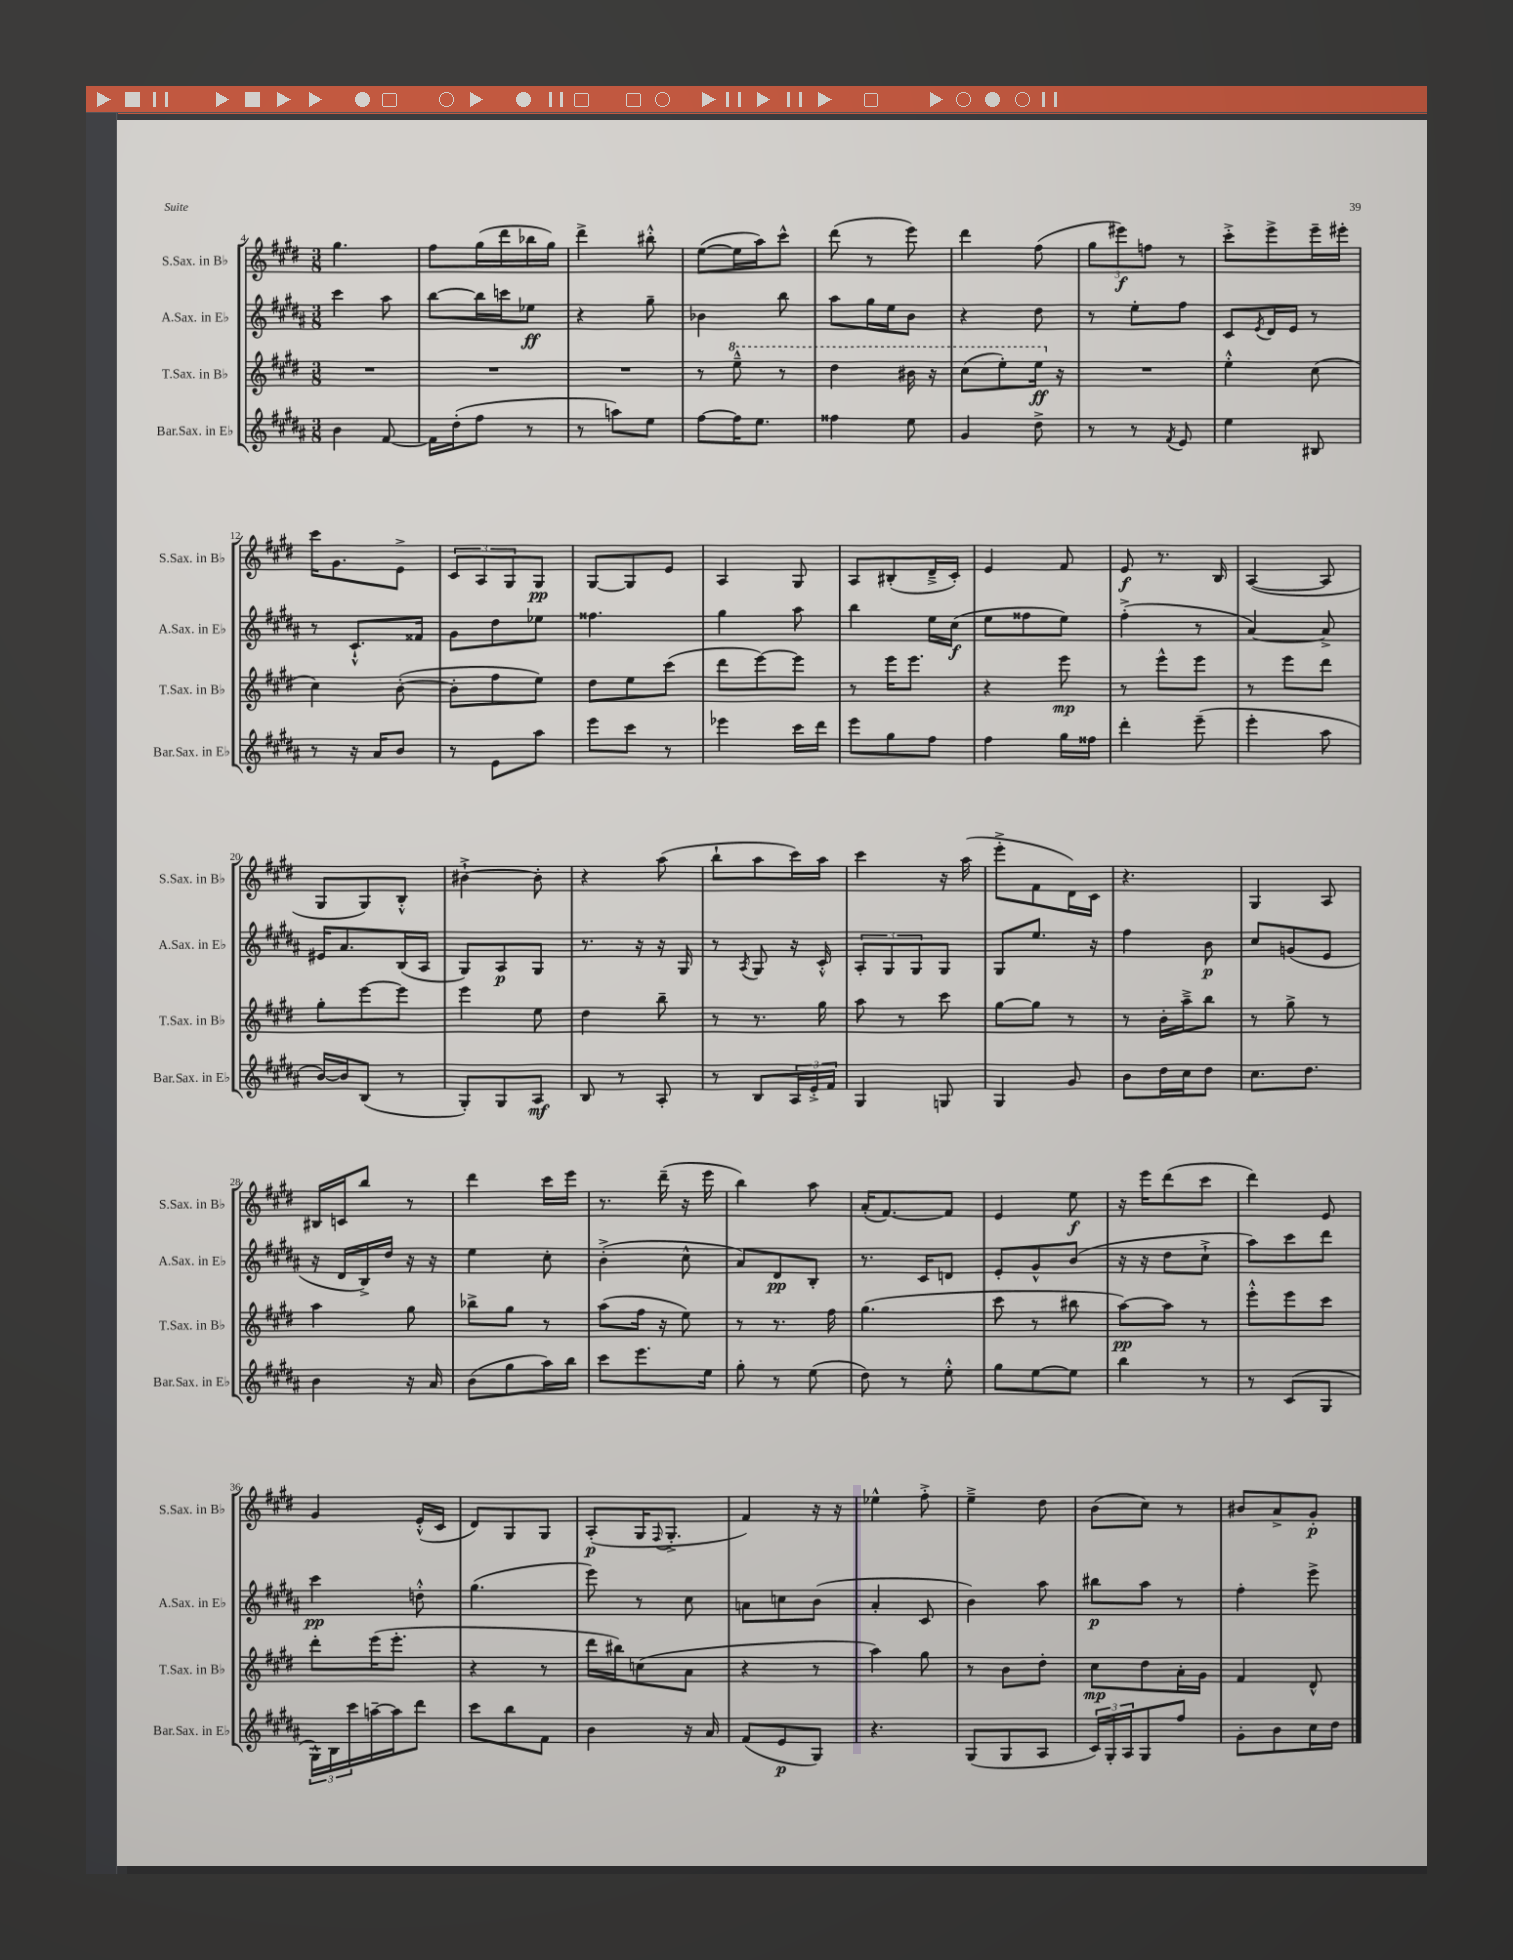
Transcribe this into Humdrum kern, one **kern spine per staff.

**kern	**dynam	**kern	**dynam	**kern	**dynam	**kern	**dynam
*part4	*part4	*part3	*part3	*part2	*part2	*part1	*part1
*staff4	*staff4	*staff3	*staff3	*staff2	*staff2	*staff1	*staff1
*I"Bar.Sax. in E♭	*	*I"T.Sax. in B♭	*	*I"A.Sax. in E♭	*	*I"S.Sax. in B♭	*
*I'Bar.Sax. in E♭	*	*I'T.Sax. in B♭	*	*I'A.Sax. in E♭	*	*I'S.Sax. in B♭	*
*clefG2	*	*clefG2	*	*clefG2	*	*clefG2	*
*k[f#c#g#d#a#]	*	*k[f#c#g#d#]	*	*k[f#c#g#d#a#]	*	*k[f#c#g#d#]	*
*M3/8	*	*M3/8	*	*M3/8	*	*M3/8	*
=4	=4	=4	=4	=4	=4	=4	=4
4b\	.	4.r	.	4ccc#\	.	4.gg#\	.
[8f#/	.	.	.	8aa#\	.	.	.
=5	=5	=5	=5	=5	=5	=5	=5
16f#\LL]	.	4.r	.	[8bb\L	.	8ff#\L	.
(16dd#'\J	.	.	.	.	.	.	.
8ff#\J	.	.	.	16bb\L]	.	(16gg#\L	.
.	.	.	.	16cccn\J	.	16ddd#\	.
8r	.	.	.	8ee-X\J	ff	16bb-X\	.
.	.	.	.	.	.	16gg#\JJ)	.
=6	=6	=6	=6	=6	=6	=6	=6
8r	.	4.r	.	4r	.	4ddd#^\	.
8aan\L)	.	.	.	.	.	.	.
8ee\J	.	.	.	8gg#~\	.	8bb#X'^^\	.
=7	=7	=7	=7	=7	=7	=7	=7
[8ff#\L	.	8r	.	4b-X\	.	([8ee\L	.
*	*	*8va	*	*	*	*	*
16ff#\K]	.	8eee~^^\	.	.	.	16ee\L]	.
8.ee\J	.	.	.	.	.	16aa\J)	.
.	.	8r	.	8bb\	.	8ccc#^^\J	.
=8	=8	=8	=8	=8	=8	=8	=8
4ff##X\	.	4ddd#\	.	8aa#\L	.	(8ddd#\	.
.	.	.	.	16gg#\L	.	8r	.
.	.	.	.	16ee\J	.	.	.
8ee\	.	16bb#X\	.	8b\J	.	8eee\)	.
.	.	16r	.	.	.	.	.
=9	=9	=9	=9	=9	=9	=9	=9
4g#/	.	(8ccc#\L	.	4r	.	4ddd#\	.
.	.	8eee'\)	.	.	.	.	.
8dd#^\	.	16eee\Jk	ff	8dd#\	.	(8ff#\	.
*	*	*X8va	*	*	*	*	*
.	.	16r	.	.	.	.	.
=10	=10	=10	=10	=10	=10	=10	=10
8r	.	4.r	.	8r	.	12gg#\L	.
.	.	.	.	.	.	12eee#X\)	f
8r	.	.	.	8ee'\L	.	.	.
.	.	.	.	.	.	12ffn\J	.
8qf#/	.	.	.	.	.	.	.
8e/	.	.	.	8ff#\J	.	8r	.
=11	=11	=11	=11	=11	=11	=11	=11
4ee\	.	4ee'^^\	.	8c#/L	.	8ccc#'^\L	.
.	.	.	.	8qe/	.	.	.
.	.	.	.	16d#/L	.	8eee^\	.
.	.	.	.	16e/JJ	.	.	.
8B#X/	.	(8cc#\	.	8r	.	16eee~\L	.
.	.	.	.	.	.	16eee#X'\JJ	.
!!LO:LB:g=z
=12	=12	=12	=12	=12	=12	=12	=12
8r	.	4cc#\)	.	8r	.	16ccc#\KL	.
.	.	.	.	.	.	8.g#\	.
16r	.	.	.	8.c#`^^/L	.	.	.
16a#/KL	.	.	.	.	.	.	.
8b/J	.	([8b'\	.	.	.	8e^\J	.
.	.	.	.	16f##X/Jk	.	.	.
=13	=13	=13	=13	=13	=13	=13	=13
8r	.	8b'\L]	.	8g#\L	.	12c#/L	.
.	.	.	.	.	.	12A/	.
8e\L	.	8ff#\	.	8dd#\	.	.	.
.	.	.	.	.	.	12G#/	.
8aa#\J	.	8ee\J)	.	8ee-X\J	.	8G#/J	pp
=14	=14	=14	=14	=14	=14	=14	=14
8eee\L	.	8dd#\L	.	4.ff##X\	.	[8G#/L	.
8ccc#\J	.	8ee\	.	.	.	8G#/]	.
8r	.	(8ccc#\J	.	.	.	8e/J	.
=15	=15	=15	=15	=15	=15	=15	=15
4eee-X\	.	8ddd#\L	.	4gg#\	.	4A/	.
.	.	[8eee\)	.	.	.	.	.
16ccc#\LL	.	8eee\J]	.	8aa#\	.	8G#/	.
16ddd#\JJ	.	.	.	.	.	.	.
=16	=16	=16	=16	=16	=16	=16	=16
8eee\L	.	8r	.	4bb\	.	8A/L	.
8gg#\	.	16eee\KL	.	.	.	(8B#X'/	.
.	.	8.eee\J	.	.	.	.	.
8ff#\J	.	.	.	16ee\LL	.	16d#~^/L	.
.	.	.	.	(16cc#\JJ	f	16c#'/JJ)	.
=17	=17	=17	=17	=17	=17	=17	=17
4ff#\	.	4r	.	8ee\L	.	4e/	.
.	.	.	.	8ff##X\	.	.	.
16gg#\LL	.	8eee\	mp	8ee\J)	.	8f#/	.
16ff##X\JJ	.	.	.	.	.	.	.
=18	=18	=18	=18	=18	=18	=18	=18
4ddd#'\	.	8r	.	(4ff#'^\	.	8e/	f
.	.	8eee^^\L	.	.	.	8.r	.
(8eee~\	.	8eee\J	.	8r	.	.	.
.	.	.	.	.	.	16B/	.
=19	=19	=19	=19	=19	=19	=19	=19
4eee'\	.	8r	.	[4a#/)	.	([4A/	.
.	.	8eee\L	.	.	.	.	.
8aa#\	.	8ddd#\J	.	8a#^/]	.	8A/]	.
!!LO:LB:g=z
=20	=20	=20	=20	=20	=20	=20	=20
[16b/LL)	.	8gg#'\L	.	16e#X/KL	.	8G#/L	.
16b/J]	.	.	.	8.a#/	.	.	.
(8B/J	.	[8eee\	.	.	.	8G#/)	.
8r	.	8eee\J]	.	(16B/L	.	8B'^^/J	.
.	.	.	.	16A#/JJ	.	.	.
=21	=21	=21	=21	=21	=21	=21	=21
8G#'/L)	.	4eee\	.	8G#/L)	.	[4b#X`^\	.
8G#/	.	.	.	8A#/	p	.	.
8A#/J	mf	8ee\	.	8G#/J	.	8b#'\]	.
=22	=22	=22	=22	=22	=22	=22	=22
8B/	.	4dd#\	.	8.r	.	4r	.
8r	.	.	.	.	.	.	.
.	.	.	.	16r	.	.	.
8A#'/	.	8bb~\	.	16r	.	(8aa\	.
.	.	.	.	16G#/	.	.	.
=23	=23	=23	=23	=23	=23	=23	=23
8r	.	8r	.	8r	.	8bb`\L	.
.	.	.	.	8qA#/	.	.	.
8B/L	.	8.r	.	8G#/	.	8aa\	.
24A#/L	.	.	.	16r	.	16ccc#\L)	.
24e'^/	.	.	.	.	.	.	.
.	.	16gg#\	.	16c#'^^/	.	16aa\JJ	.
24f#/JJ	.	.	.	.	.	.	.
=24	=24	=24	=24	=24	=24	=24	=24
4G#/	.	8aa\	.	12A#'/L	.	4ccc#\	.
.	.	.	.	12G#/	.	.	.
.	.	8r	.	.	.	.	.
.	.	.	.	12G#/	.	.	.
8Gn/	.	8ccc#\	.	8G#/J	.	16r	.
.	.	.	.	.	.	(16aa\	.
=25	=25	=25	=25	=25	=25	=25	=25
4G#/	.	[8gg#\L	.	8G#/L	.	8eee'^\L	.
.	.	8gg#\J]	.	8.ee/J	.	8f#\	.
8g#/	.	8r	.	.	.	16d#\L)	.
.	.	.	.	16r	.	16c#\JJ	.
=26	=26	=26	=26	=26	=26	=26	=26
8b\L	.	8r	.	4ff#\	.	4.r	.
16dd#\L	.	16b'\LL	.	.	.	.	.
16cc#\J	.	16aa~^\J	.	.	.	.	.
8dd#\J	.	8bb\J	.	8b\	p	.	.
=27	=27	=27	=27	=27	=27	=27	=27
8.cc#\L	.	8r	.	8cc#/L	.	4G#/	.
.	.	8gg#^\	.	(8gn/	.	.	.
8.dd#\J	.	.	.	.	.	.	.
.	.	8r	.	8e/J	.	8A/	.
!!LO:LB:g=z
=28	=28	=28	=28	=28	=28	=28	=28
4b\	.	4aa\	.	16r	.	16B#X/LL	.
.	.	.	.	16d#/LL	.	16cn/J	.
.	.	.	.	16B^/)	.	8bb/J	.
.	.	.	.	16dd#/JJ	.	.	.
16r	.	8gg#\	.	16r	.	8r	.
16a#/	.	.	.	16r	.	.	.
=29	=29	=29	=29	=29	=29	=29	=29
(8b\L	.	8bb-X^\L	.	4ee\	.	4ddd#\	.
8gg#\	.	8gg#\J	.	.	.	.	.
16aa#\L)	.	8r	.	8cc#'\	.	16ccc#\LL	.
16bb\JJ	.	.	.	.	.	16eee\JJ	.
=30	=30	=30	=30	=30	=30	=30	=30
8ccc#\L	.	(8aa\L	.	(4b'^\	.	8.r	.
8.eee\	.	16ff#\Jk	.	.	.	.	.
.	.	16r	.	.	.	(16ddd#~\	.
.	.	8ee\)	.	8cc#^^\	.	16r	.
16ee\Jk	.	.	.	.	.	16eee\	.
=31	=31	=31	=31	=31	=31	=31	=31
8gg#'\	.	8r	.	8a#/L)	.	4bb\)	.
8r	.	8.r	.	8d#/	pp	.	.
(8ee\	.	.	.	8B'/J	.	8aa\	.
.	.	16ff#\	.	.	.	.	.
=32	=32	=32	=32	=32	=32	=32	=32
8dd#\)	.	(4.gg#\	.	8.r	.	(16a'/KL	.
.	.	.	.	.	.	[8.f#/)	.
8r	.	.	.	.	.	.	.
.	.	.	.	16c#/KL	.	.	.
8ee'^^\	.	.	.	8dn/J	.	8f#/J]	.
=33	=33	=33	=33	=33	=33	=33	=33
8gg#\L	.	8ccc#\	.	8e'/L	.	4e/	.
[8ee\	.	8r	.	8g#^^/	.	.	.
8ee\J]	.	8bb#X\	.	(8b/J	.	8ee\	f
=34	=34	=34	=34	=34	=34	=34	=34
4bb\	.	[8aa\L)	pp	16r	.	16r	.
.	.	.	.	16r	.	16eee\KL	.
.	.	8aa\J]	.	8dd#\L	.	(8ddd#\	.
8r	.	8r	.	8cc#`^\J	.	8ccc#\J	.
=35	=35	=35	=35	=35	=35	=35	=35
8r	.	8eee'^^\L	.	8aa#\L)	.	4ddd#\)	.
(8c#/L	.	8eee\	.	8ccc#\	.	.	.
8G#/J	.	8ccc#\J	.	8ddd#\J	.	8e/	.
!!LO:LB:g=z
=36	=36	=36	=36	=36	=36	=36	=36
24G#^^\LL)	.	8ddd#'\L	.	4ccc#\	pp	4g#/	.
24B\	.	.	.	.	.	.	.
24ccc#\	.	.	.	.	.	.	.
[16aan~\	.	(16eee\K	.	.	.	.	.
16aa\J]	.	8.eee'\J	.	.	.	.	.
8ddd#\J	.	.	.	8ddn'^^\	.	(16e'^^/LL	.
.	.	.	.	.	.	16c#/JJ	.
=37	=37	=37	=37	=37	=37	=37	=37
8ccc#\L	.	4r	.	(4.gg#\	.	8d#/L)	.
8bb\	.	.	.	.	.	8G#/	.
8f#\J	.	8r	.	.	.	8G#/J	.
=38	=38	=38	=38	=38	=38	=38	=38
4b\	.	16ddd#\LL	.	8eee\)	.	(8A'/L	p
.	.	16bb#X\J)	.	.	.	.	.
.	.	(8ccn\	.	8r	.	16G#/K	.
.	.	.	.	.	.	8qqF#/	.
.	.	.	.	.	.	8.G#'^/J	.
16r	.	8a\J	.	8cc#\	.	.	.
16a#/	.	.	.	.	.	.	.
=39	=39	=39	=39	=39	=39	=39	=39
(8f#/L	.	4r	.	8an\L	.	4f#/)	.
8e/	p	.	.	8ccn\	.	.	.
8G#/J)	.	8r	.	(8b\J	.	16r	.
.	.	.	.	.	.	16r	.
=40	=40	=40	=40	=40	=40	=40	=40
4.r	.	4aa\)	.	4a#'/	.	4ee-X^^\	.
.	.	8gg#\	.	8c#/	.	8ff#'^\	.
=41	=41	=41	=41	=41	=41	=41	=41
(8G#/L	.	8r	.	4b\)	.	4ee~^\	.
8G#/	.	8b\L	.	.	.	.	.
8A#/J	.	8dd#'\J	.	8aa#\	.	8dd#\	.
=42	=42	=42	=42	=42	=42	=42	=42
24c#/LL)	.	8cc#\L	mp	8bb#X\L	p	(8b\L	.
24G#'/	.	.	.	.	.	.	.
24A#/J	.	.	.	.	.	.	.
8G#/	.	8dd#\	.	8aa#\J	.	8cc#\J)	.
8ff#/J	.	16a'\L	.	8r	.	8r	.
.	.	16g#\JJ	.	.	.	.	.
=43	=43	=43	=43	=43	=43	=43	=43
8g#'\L	.	4f#/	.	4ff#'\	.	8b#X/L	.
8b\	.	.	.	.	.	8a^/	.
16cc#\L	.	8d#^^/	.	8eee^\	.	8g#'/J	p
16dd#\JJ	.	.	.	.	.	.	.
==	==	==	==	==	==	==	==
*-	*-	*-	*-	*-	*-	*-	*-
